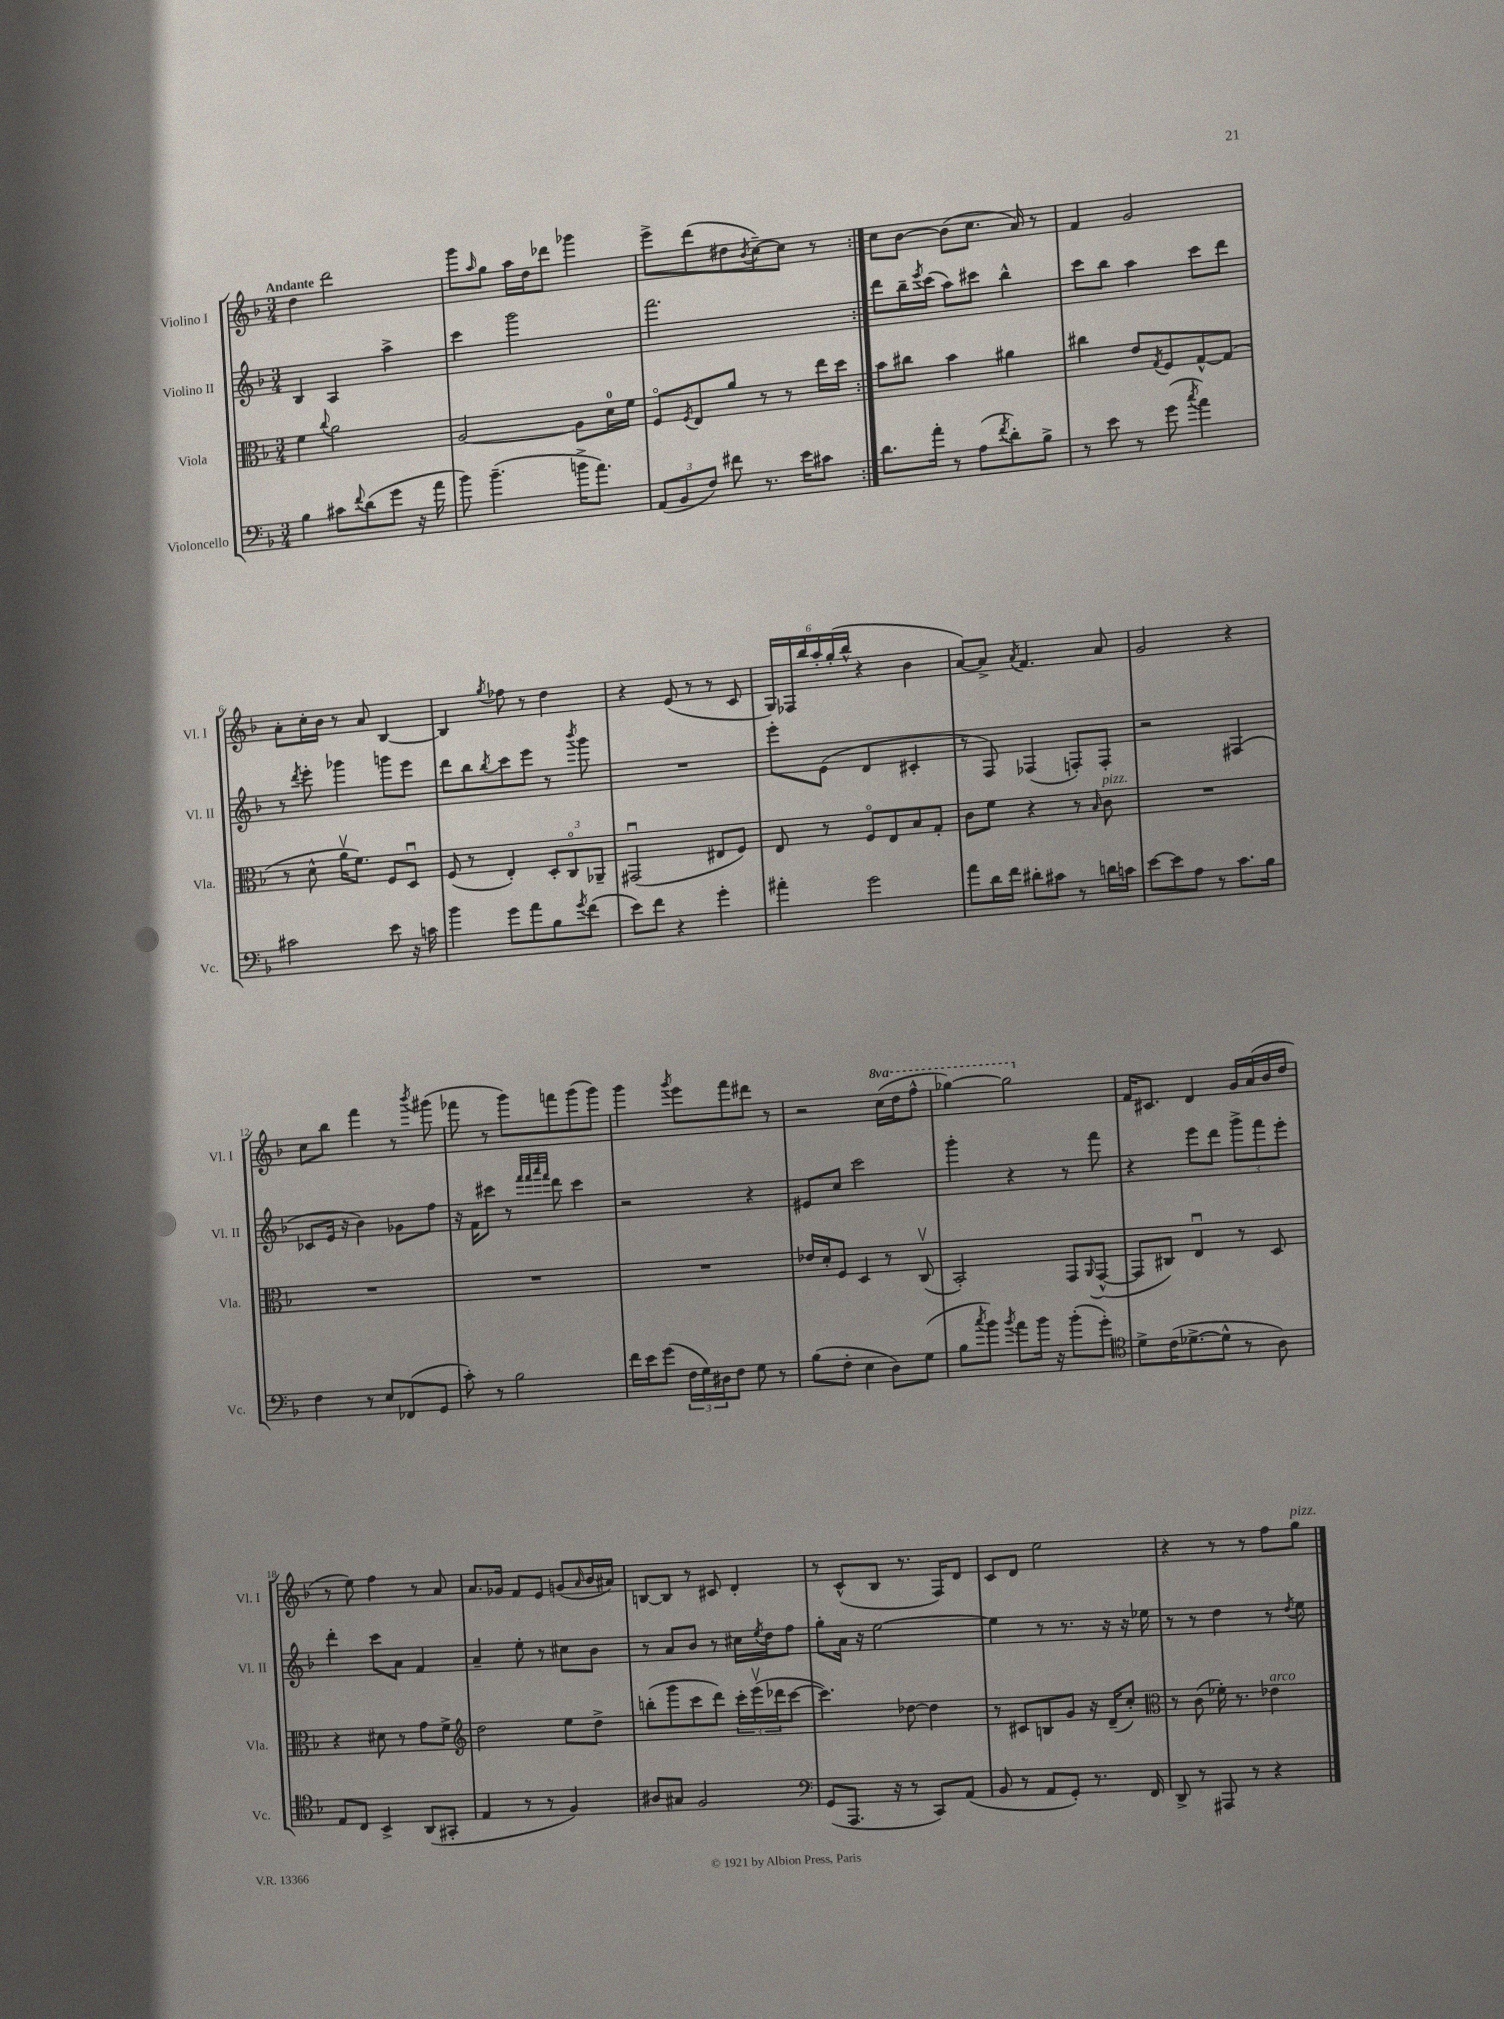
<<
\new StaffGroup <<
\new Staff = "s0" \with { instrumentName = "Violino I" shortInstrumentName = "Vl. I" } {
    \clef treble \key f \major \numericTimeSignature \time 3/4 \set Staff.ottavationMarkups = #ottavation-simple-ordinals \tempo "Andante"
    \repeat volta 2 { d''4 d'''2 |
    g'''8 \grace { a''16 } g''8 a''16 d''16 des'''8 ges'''4 |
    e'''8-> d'''8( dis''8 \acciaccatura { bes'8 } c''8~--) c''8 r8 | }
    c''8 bes'8~ bes'8( c''8. a'16) r8 |
    f'4 g'2 |
    a'8-. c''16-. bes'16 r8 a'8 bes4~ |
    bes4 \acciaccatura { g''8 } fes''8 r8 d''4 |
    r4 e'8( r8 r8 c'8 |
    \tuplet 6/4 { g16) fes16 bes''16 a''16-. g''16-.( bes''16-^ } r4 bes'4 |
    a'8~) a'8-> \acciaccatura { a'8 } f'4. a'8 |
    g'2 r4 |
    c''8 bes''8 f'''4 r8 \acciaccatura { bes'''8 } gis'''8( |
    fes'''8 r8 g'''8) f'''8 g'''8( g'''8) |
    g'''4 \acciaccatura { g'''8 } e'''8 f'''8 dis'''8 r8 |
    r2 \ottava #1 c'''16( d'''16 f'''8-^ |
    ges'''4~) ges'''2 \ottava #0 |
    f'16 cis'8. d'4 g'16 a'16( bes'16 d''16 |
    r8 e''8) f''4 r8 a'8 |
    a'8. ges'16 f'8 e'8 g'8( \grace { a'16 } bes'16 ais'16) |
    b8~ b8 r8 cis'8 d'4-. |
    r8 c'8-^( bes8 r8. f16) d'8 |
    c'8 d'8 e''2 |
    r4 r8 r8 f''8 g''8^\markup { \italic "pizz." } \bar "|." |
}
\new Staff = "s1" \with { instrumentName = "Violino II" shortInstrumentName = "Vl. II" } {
    \clef treble \key f \major \numericTimeSignature \time 3/4
    \repeat volta 2 { bes4 a4 a''4-> |
    c'''4 g'''2 |
    f'''2. | }
    d'''8 bes''16-- \acciaccatura { e'''8 } c'''16( a''8) cis'''8 bes''4-^ |
    c'''8 bes''8 a''4 c'''8 d'''8 |
    r8 \acciaccatura { d'''8 } e'''8-. ges'''4 g'''8 e'''8 |
    d'''8 bes''8 \acciaccatura { bes''8 } c'''8 e'''8 r8 \acciaccatura { bes'''8 } g'''8 |
    R2. |
    e'''8-. e'8( d'4 cis'4-. |
    r8 f8) fes4( f8-.) f8-. |
    r2 fis4( |
    ces'8 e'16 r16 bes'4) ges'8 f''8 |
    r16 f'16 cis'''8 r8 \grace { f'''32 f'''32 a'''32 f'''32 } d'''8 cis'''4 |
    r2 r4 |
    eis'8 c''8 c'''2 |
    g'''4-. r4 r8 f'''8 |
    r4 e'''8 d'''8 \tuplet 3/2 { g'''8-> f'''8 e'''8-. } |
    d'''4-. c'''8 a'8 f'4 |
    a'4-- e''8-. r8 cis''8 bes'8 |
    r8 a'8 bes'8 r8 cis''16 \acciaccatura { e''8 } d''16 f''8 |
    g''8-. a'16 r16 e''2~ |
    e''4 r8 r8. r16 r16 ees''16 |
    r8 r8 d''4 r8 \acciaccatura { d''8 } e''8 \bar "|." |
}
\new Staff = "s2" \with { instrumentName = "Viola" shortInstrumentName = "Vla." } {
    \clef alto \key f \major \numericTimeSignature \time 3/4
    \repeat volta 2 { f'4 \appoggiatura { c''8 } a'2 |
    a2~ a8 d'16-0 f'16 |
    f8\flageolet \acciaccatura { f8 } e8 a'8 r8 r8 e''16 d''16 | }
    bes'8 cis''8 bes'4 ais'4 |
    cis''4 e'8 \acciaccatura { g8 } f8 g8~-^ g8( |
    r8 d'8-^ a'16\upbow f'8.) f8 d8\downbow |
    f8( r8 e4-.) \tuplet 3/2 { d8-. c8\flageolet aes,8-- } |
    gis,2\downbow( eis8 f8) |
    e8 r8 f8\flageolet e8 bes8 g8-. |
    c'8 f'8 r4 r8 \grace { bes16 } c'8^\markup { \italic "pizz." } |
    R2. |
    R2. |
    R2. |
    R2. |
    ees'16 d'16-. f8 d4 r8 c8\upbow( |
    bes,2-.) g,8 \appoggiatura { a,8 } g,8~-^( |
    g,8 cis8) e4\downbow r8 d8 |
    r4 dis'8 r8 g'8 f'8-> |
    \clef treble d''2 e''8 d''8-> |
    b''8-.( g'''8 c'''8 d'''8) \tuplet 3/2 { c'''16-. e'''16\upbow( des'''16 } c'''8~ |
    c'''4.) des''8~ des''4 |
    r8 cis'8 b8 g'8 r16 d'16--( c''8-.) |
    \clef alto r8 c'8( fes'16-.) r8. ees'4^\markup { \italic "arco" } \bar "|." |
}
\new Staff = "s3" \with { instrumentName = "Violoncello" shortInstrumentName = "Vc." } {
    \clef bass \key f \major \numericTimeSignature \time 3/4
    \repeat volta 2 { bes4 cis'8 \appoggiatura { f'8 } d'8( g'8 r16 a'16 |
    bes'8) bes'4.--( b'16-> a'8.) |
    \tuplet 3/2 { a,8( bes,8 f8) } fis'8 r8. e'16 cis'8 | }
    d'8. a'16-. r8 a8( \acciaccatura { f'8 } d'8-.) bes8-> |
    r8 e'8 r8 g'8( \acciaccatura { c''8 } a'4) |
    cis'2 e'8 r16 c'16 |
    bes'4 g'8 a'8 bes8 \acciaccatura { g'8 } f'8( |
    e'8) f'8 r4 g'4-. |
    ais'4-. g'2 |
    a'8 d'16 f'16 dis'8-. cis'8 r8 d'16 c'16 |
    e'8~ e'8 a8 r8 c'8. bes16 |
    f4 r8 e8 fes,8( g,8 |
    c'8-.) r8 bes2 |
    f'16 e'16 g'8( \tuplet 3/2 { f16 g16) dis16 } f8 g8 r8 |
    bes8( f8-. e4 d8) g8( |
    bes8 \acciaccatura { c''8 } bes'8) \acciaccatura { bes'8 } a'8 bes'16 r16 bes'8-.( g'8-.) |
    \clef tenor d'8-> c'16( des'8.~-> des'8-^ r8 a8) |
    e8 c8 bes,4-> a,8( gis,8-. |
    e4 r8 r8 f4) |
    ais8 gis8 f2 |
    \clef bass g,8( a,,8. r16 r8 c,8) a,8( |
    bes,8 r8 a,8 g,8-.) r8. f,16 |
    d,8-> r8 ais,,8 r8 r4 \bar "|." |
}
>>
>>
